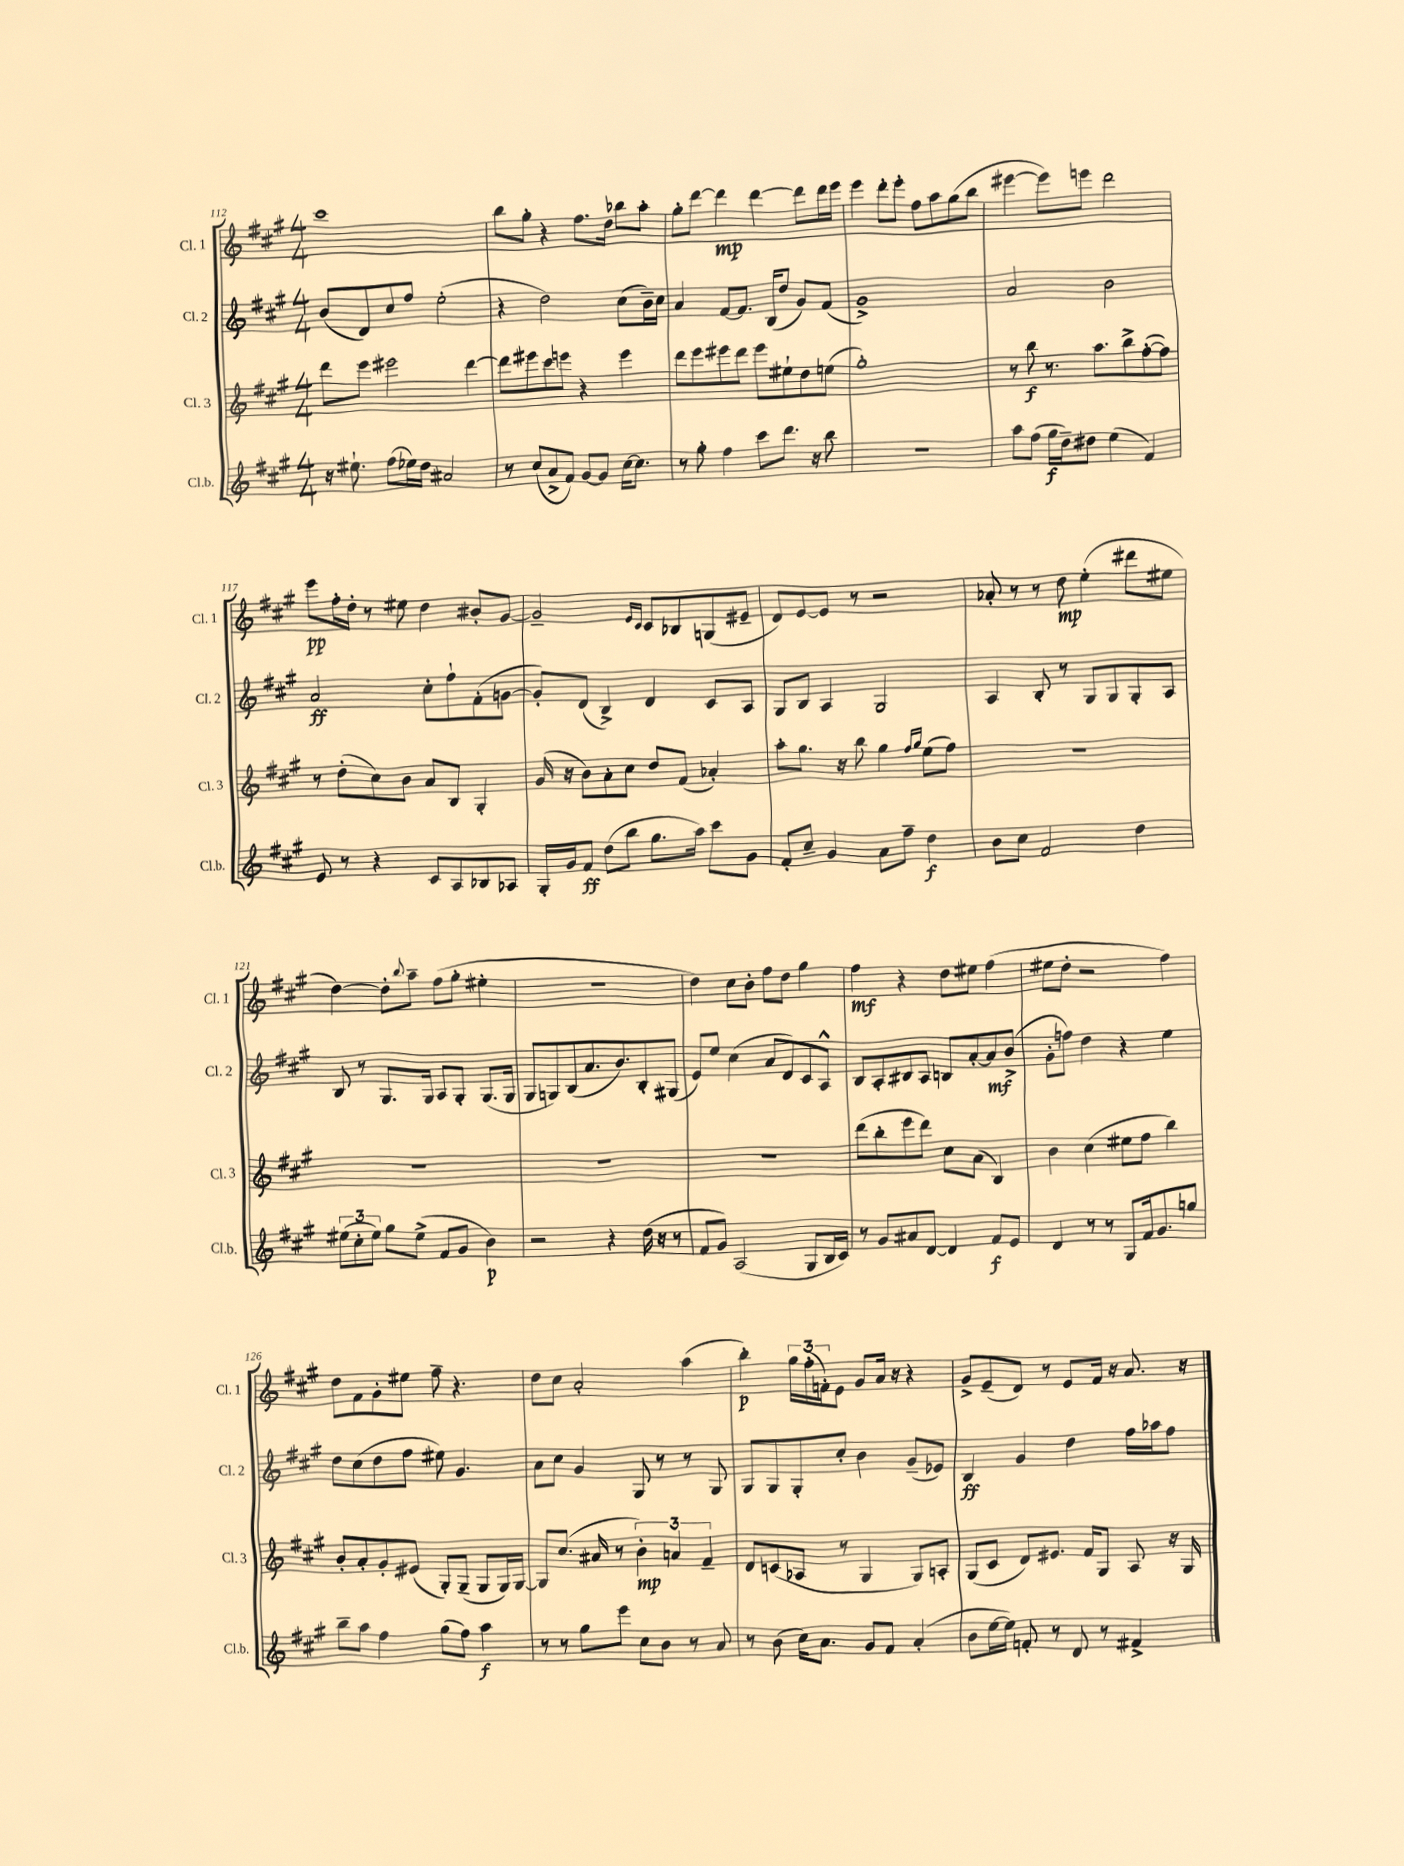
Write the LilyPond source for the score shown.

<<
\new StaffGroup <<
\new Staff = "s0" \with { instrumentName = "Cl. 1" shortInstrumentName = "Cl. 1" } {
    \clef treble \key a \major \numericTimeSignature \time 4/4
    cis'''1 |
    b''8 gis''8-. r4 fis''8. d''16 bes''8 a''8-. |
    gis''8-. d'''8~ d'''4\mp d'''4~ d'''8 d'''16 e'''16 |
    e'''4 d'''8-. e'''8-. fis''8 a''8 gis''8( b''8 |
    eis'''4~ eis'''8) e'''8 d'''2 |
    e'''8\pp fis''16-. d''16-. r8 eis''8 d''4 bis'8-. gis'8~ |
    gis'2-- \grace { e'16 cis'16 } cis'8 bes8 g8( eis'8-- |
    d'8) e'8~ e'8 r8 r2 |
    aes'8-. r8 r8 d''8\mp e''4-.( dis'''8 eis''8 |
    d''4~) d''8-. \appoggiatura { b''8 } a''8-- fis''8( gis''8-. eis''4-. |
    R1 |
    d''4) cis''8 b'8-. fis''8 d''8 gis''4 |
    fis''4\mf r4 d''8 eis''8 fis''4( |
    eis''8 d''8-. r2 fis''4) |
    d''8 fis'8 gis'8-. eis''8 fis''8-- r4. |
    d''8 cis''8 a'2-. a''4( |
    b''4-.\p) \tuplet 3/2 { gis''16 fis''16-.( f'16-.) } e'8 gis'8 a'16 r16 r4 |
    gis'8-> e'8--( d'8) r8 e'8 fis'16 r16 a'8. r16 \bar "|." |
}
\new Staff = "s1" \with { instrumentName = "Cl. 2" shortInstrumentName = "Cl. 2" } {
    \clef treble \key a \major \numericTimeSignature \time 4/4
    b'8( d'8) cis''8 fis''8 e''2-.( |
    r4 d''2) cis''8( b'16--) cis''16 |
    a'4 fis'8~ fis'8. b16( d''8 gis'8) fis'8( |
    gis'1->) |
    a'2 b'2 |
    a'2\ff cis''8-. fis''8-! fis'8-.( g'8~ |
    g'8-.) d'8( b4->) d'4 cis'8 a8 |
    gis8 b8 a4 gis2 |
    a4 b8-. r8 gis8 gis8 gis8-. a8 |
    b8 r8 gis8. gis16 a8 gis8-. gis8.( gis16 |
    gis8 g8) b8( a'8. b'8.) b8-. gis8( |
    e'8) e''8 cis''4( a'8 d'8) cis'8 a8-^ |
    b8 a8-. bis8 a8 b8 a'8~-. a'8\mf b'8->( |
    gis'8-. f''8) d''4 r4 e''4 |
    d''8 cis''8( d''8 fis''8 eis''8) gis'4. |
    a'8 cis''8 gis'4 gis8 r8 r8 gis8 |
    gis8 gis8 gis8-. cis''8-. b'4 gis'8--( ees'8) |
    b4\ff gis'4 d''4 fis''16 aes''16 fis''8 \bar "|." |
}
\new Staff = "s2" \with { instrumentName = "Cl. 3" shortInstrumentName = "Cl. 3" } {
    \clef treble \key a \major \numericTimeSignature \time 4/4
    d'''8 e'''8 eis'''2 d'''4~ |
    d'''8 eis'''8 cis'''8 e'''8 r4 e'''4 |
    d'''8 e'''8 eis'''8 d'''8 eis'''8 eis''8-! d''8 e''8( |
    gis''1-.) |
    r8 b''8\f r8. a''8. b''8-> fis''8~-.( fis''8) |
    r8 d''8-.( cis''8) b'8 a'8 b8 gis4-. |
    gis'16( r16 b'8) a'8-. cis''8 d''8 fis'8( aes'4-.) |
    a''8-. gis''8. r16 b''8 gis''4 \grace { fis''16 gis''16 } e''8( fis''8) |
    R1 |
    R1 |
    R1 |
    R1 |
    d'''8( b''8-. e'''8 d'''8) cis''8 a'8( b4) |
    b'4 cis''4( eis''8 fis''8 b''4) |
    b'8-. a'8-. gis'8-. eis'8( gis8-.) gis8--( gis8 gis16) gis16~ |
    gis8 cis''8.( ais'16 r8 \tuplet 3/2 { b'4-.\mp) a'4 fis'4-- } |
    d'8 c'8( aes8 r8 gis4 gis8) a8-. |
    gis8( cis'8 d'8) eis'8. fis'16 gis8 a8 r16 gis16 \bar "|." |
}
\new Staff = "s3" \with { instrumentName = "Cl.b." shortInstrumentName = "Cl.b." } {
    \clef treble \key a \major \numericTimeSignature \time 4/4
    r16 eis''8.-! fis''8( ees''16) d''16 ais'2 |
    r8 cis''8( a'8-> fis'8) gis'8~ gis'8 cis''16~ cis''8. |
    r8 gis''8-. fis''4 cis'''8 d'''8. r16 b''8 |
    r1 |
    a''8 fis''8( gis''16\f d''16--) dis''8 e''4( fis'4) |
    e'8 r8 r4 cis'8 a8 bes8 aes8 |
    gis16-. gis'16 fis'8\ff d''8( b''8 gis''8. a''16) cis'''8 gis'8 |
    fis'8-. cis''8-- gis'4 a'8 fis''8-- d''4\f |
    b'8 cis''8 fis'2 d''4 |
    \tuplet 3/2 { eis''8( cis''8-. eis''8) } gis''8 eis''8->( fis'8 gis'8 b'4\p) |
    r2 r4 d''16( r16 r8 |
    fis'8 gis'8) a2( gis8 b16 cis'16) |
    r8 gis'8 ais'8 d'8~ d'4 fis'8\f e'8 |
    d'4 r8 r8 gis8 fis'16 gis'8. g''8 |
    b''8-- a''8 fis''4 gis''8( fis''8) a''4\f |
    r8 r8 gis''8 e'''8 cis''8 b'8 r8 a'8 |
    r8 b'8( cis''16) a'8. gis'8 fis'8 a'4-.( |
    b'8 e''16~ e''16) f'8-. r8 d'8 r8 fis'4-> \bar "|." |
}
>>
>>
\layout { \context { \Score currentBarNumber = #112 } }
